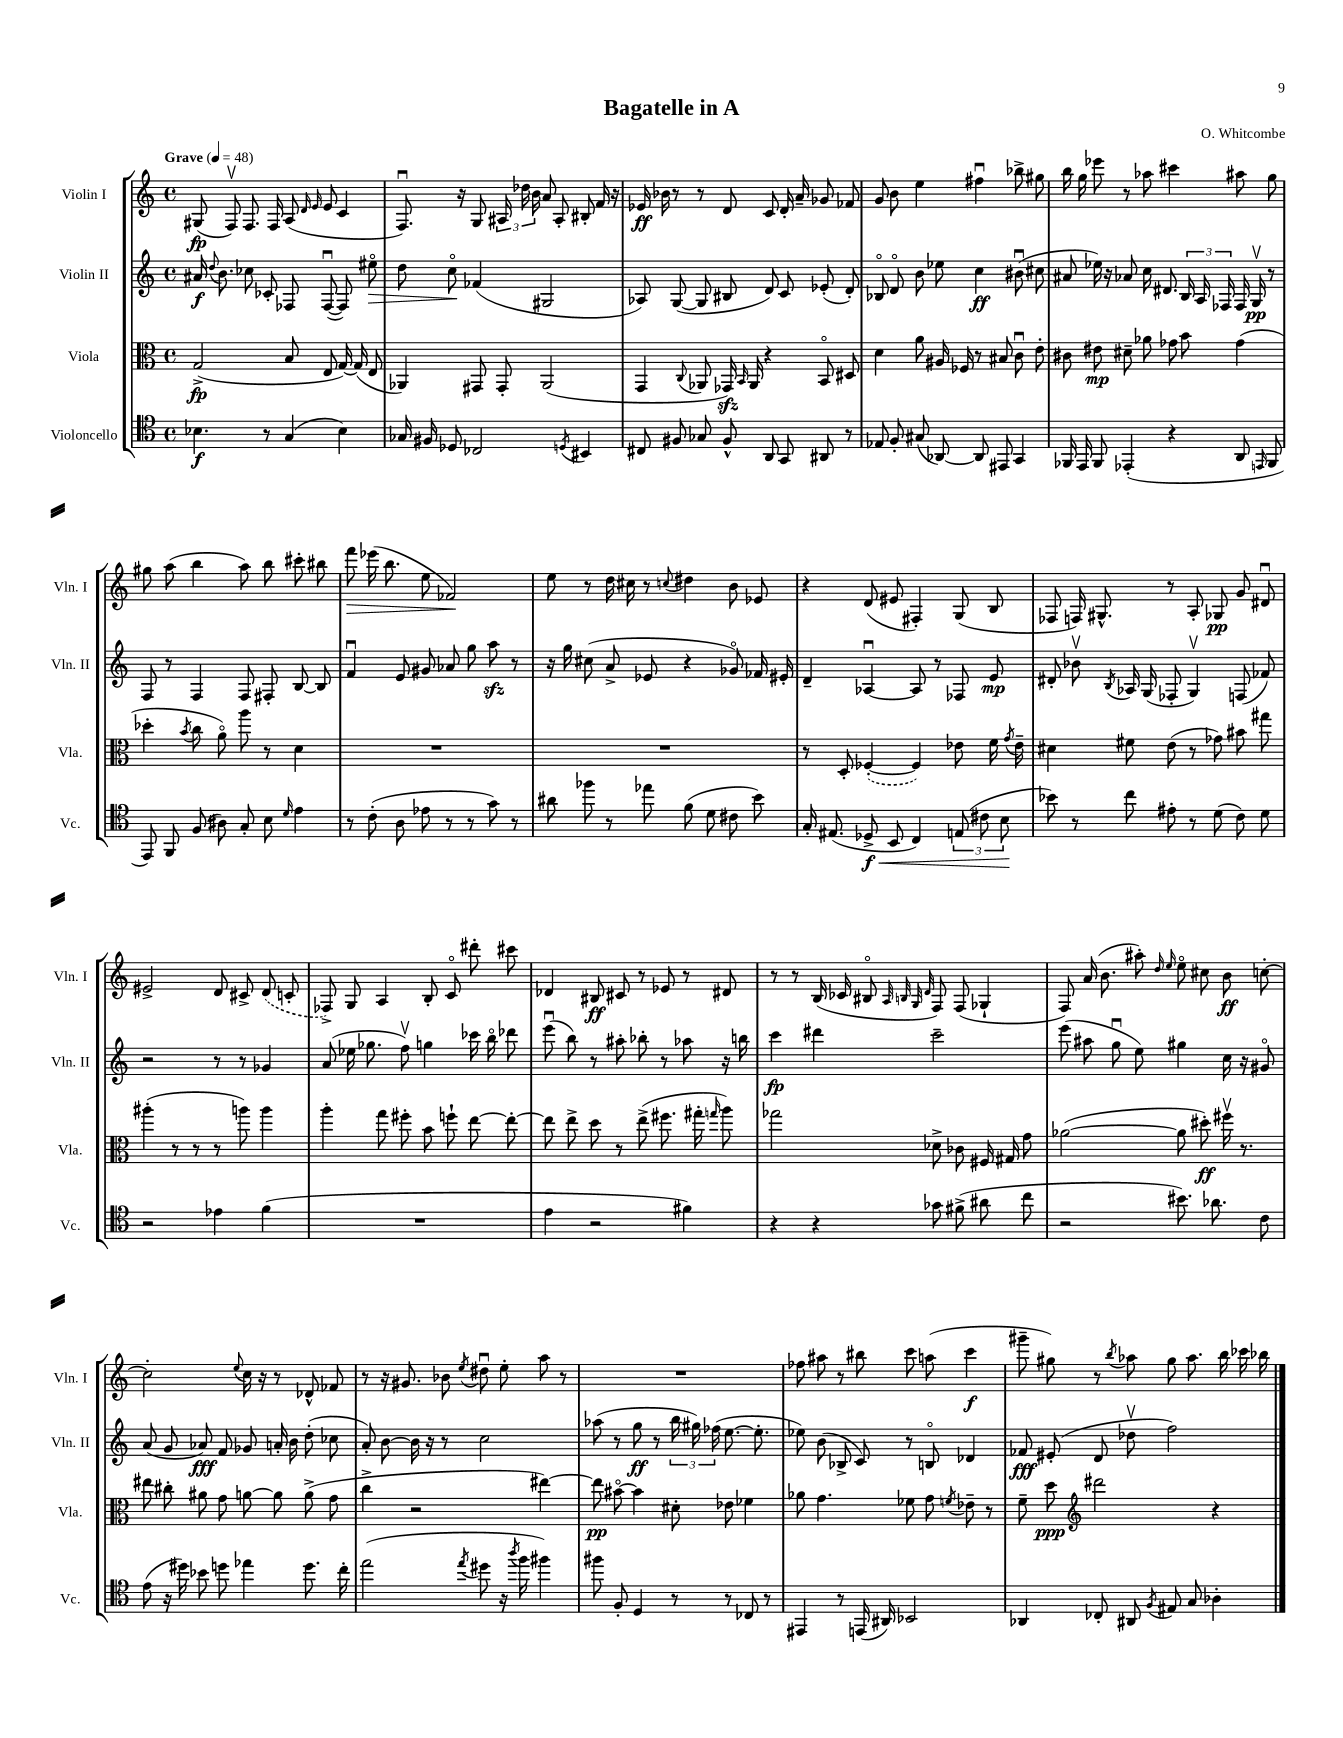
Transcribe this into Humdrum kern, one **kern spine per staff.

**kern	**kern	**kern	**kern
*staff4	*staff3	*staff2	*staff1
*clefC4	*clefC3	*clefG2	*clefG2
*k[]	*k[]	*k[]	*k[]
*M4/4	*M4/4	*M4/4	*M4/4
*met(c)	*met(c)	*met(c)	*met(c)
*MM48	*MM48	*MM48	*MM48
4.B-	(2G^	16a#	(8G#
.	.	8qqdd	.
.	.	8.b	.
.	.	.	8Fv)
.	.	8cc-	8.F
8r	.	8c-'	.
.	.	.	16F
(4G	8B	8F-	(8A
.	.	.	16qqd
.	.	.	16qqe
.	8E	([8F-u	8e
4B-)	[16G)	8F-])	4c
.	(16G]	.	.
.	8E	8ee#o	.
=	=	=	=
16G-	4AA-)	8dd	8.Fu)
16F#	.	.	.
8D-	.	8cco	.
.	.	.	16r
2C-	8GG#	(4f-	8G
.	8GG#'	.	24A#
.	.	.	24dd-
.	.	.	24b
.	(2AA-	2G#	8a
.	.	.	8A#'
8qD	.	.	.
4BB#	.	.	8B#'
.	.	.	16f
.	.	.	16r
=	=	=	=
8C#	4GG	8A-)	16e-
.	.	.	16b-
8F#	.	([8G	8r
.	8qqC	.	.
8G-	8AA-	8G]	8r
8F#^^	16GG-)	8B#	8d
.	16qqBB	.	.
.	16AA-	.	.
8AA	4r	8d)	8c
8GG	.	8c	16d'
.	.	.	16a~
8AA#	8BBo	(8e-'	8g-
8r	8D#	8d')	8f-
=	=	=	=
8E-	4d	8B-o	8g
8F'	.	8do	8b
(8G#	8a	8b	4ee
[8AA-)	16A#	8ee-	.
.	16F-	.	.
8AA-]	8r	4cc	4ff#u
8EE#	8B#	.	.
4GG	8cu	(8b#u	8bb-^
.	8e'	8cc#	8gg#
=	=	=	=
16FF-	8c#	8a#	16bb
16EE	.	.	16gg
8FF-	8e#	16ee-)	8eee-
.	.	16r	.
(4EE-'	8d#~	8a-	8r
.	8a-	16cc	8aa-
.	.	8.d#	.
4r	8g-	.	4ccc#
.	8b	24B	.
.	.	24A	.
.	.	24F-	.
8AA	(4g-	16F-	8aa#
.	.	16Gv	.
16qqEE	.	.	.
8FF-	.	8r	8gg
=	=	=	=
8EE)	4dd-'	8F	8gg#
8FF	.	8r	(8aa
.	8qb	.	.
(8F	8cc	4F	4bb
8A#)	8ao)	.	.
8G'	8aa	8F	8aa)
8B	8r	8F#'	8bb
16qqd	.	.	.
4e	4d	[8B	8ccc#'
.	.	8B]	8bb#
=	=	=	=
8r	1r	4fu	8fff
(8c'	.	.	(16eee-
.	.	.	8.bb
8A	.	8e	.
8e-	.	8g#	8ee
8r	.	8a-	2f-)
8r	.	8gg	.
8g)	.	8aa	.
8r	.	8r	.
=	=	=	=
8a#	1r	16r	8ee
.	.	16gg	.
8ff-	.	(8cc#	8r
8r	.	8a^	16dd
.	.	.	16cc#
8ee-	.	8e-	8r
.	.	.	8qqcc
(8f	.	4r	4dd#
8d	.	.	.
8c#	.	8g-o)	8b
8b)	.	16f-	8e-
.	.	16e#'	.
=	=	=	=
16G'	8r	4d~	4r
(8.E#	.	.	.
.	8D'	.	.
8D-^	([4F-'	[4A-u	(8d
8BB	.	.	8e#
4C)	4F-])	8A-]	4F#')
.	.	8r	.
(12E	8e-	8F-	(8G
12c#	.	.	.
.	16f	8e	8B
12B	.	.	.
.	8qg	.	.
.	16e-~	.	.
=	=	=	=
8b-)	4d#	8d#'	8F-
8r	.	8b-v	16F)
.	.	.	8.G#^^
.	.	8qB	.
8cc	8f#	16A-	.
.	.	(16G	.
8e#'	(8e	8F-'	8r
8r	8r	4Gv)	8A'
(8d	8g-)	.	8G-
8c)	8b#	(8F	8g
8d	8gg#	8f-)	8d#u
=	=	=	=
2r	(4aa#'	2r	2e#^
.	8r	.	.
.	8r	.	.
4e-	8r	8r	8d
.	8aa)	8r	8c#^
(4f	4aa	4g-	(8d
.	.	.	8c'
=	=	=	=
1r	4aa'	(8a	8F-^)
.	.	16ee-	8G
.	.	8.gg-	.
.	8gg	.	4A
.	8ff#'	8ffv)	.
.	8b	4gg	8B'
.	8ff`	.	8co
.	[8ee	16ccc-	8ddd#'
.	.	16bbo	.
.	8ee'_	8ddd-	8ccc#
=	=	=	=
4e	8ee]	(8eeeu	4d-
.	8ee^	8bb)	.
2r	8dd	8r	8B#
.	8r	8aa#'	8c#
.	(8ee^	8bb-'	8r
.	8.ff#	8r	8e-
4f#)	.	8aa-	8r
.	16gg#'	.	.
.	16qqgg	.	.
.	8aa)	16r	8d#
.	.	16bb	.
=	=	=	=
4r	2gg-	4ccc	8r
.	.	.	8r
4r	.	4ddd#	(16B
.	.	.	16c-
.	.	.	8B#o
.	.	.	32qqA
.	.	.	32qqB
.	.	.	32qqG
.	.	.	32qqd
8g-	8d-^	2ccc~	8F)
(8f#^	8c-	.	(8F
8a#	16F#	.	4G-`
.	16G#	.	.
8cc	8g	.	.
=	=	=	=
2r	([2a-	(8eee	8F)
.	.	8aa#	(16a
.	.	.	8.b
.	.	8ggu	.
.	.	8ee)	8aa#')
.	.	.	16qqdd
.	.	.	16qqee
8.b#)	8a-]	4gg#	8eeo
.	8dd#')	.	8cc#
8.a-	.	.	.
.	16ff#v	16cc	8b
.	8.r	16r	.
8c	.	8g#o	[8cc'
=	=	=	=
(8e	8ee#	(8a	2cc']
16r	8cc#'	8g	.
16dd#)	.	.	.
8b-	8a#	8a-)	.
8dd	8g	8f	.
.	.	.	8qqee
4ee-	[8a	8g-	16cc
.	.	.	16r
.	8a]	16a'	8r
.	.	16b	.
8.dd	(8a^	(8dd'	8d-^^
.	8g	8cc-	8f-
16cc'	.	.	.
=	=	=	=
(2ee	4cc^	8a')	8r
.	.	[8b	16r
.	.	.	8.g#
.	2r	16b]	.
.	.	16r	.
.	.	8r	8b-
8qee	.	.	8qee
8dd#	.	2cc	8dd#u
16r	.	.	8ee'
8qaa	.	.	.
16ff	.	.	.
4ff#)	[4ee#)	.	8aa
.	.	.	8r
=	=	=	=
8ff#	8ee#]	(8aa-	1r
8F'	[8b#o	8r	.
4D	4b#]	8gg	.
.	.	8r	.
8r	8d#'	24bb	.
.	.	24gg#)	.
.	.	(24ff-	.
8r	8e-	[8.ee	.
8C-	4f-	.	.
.	.	8.ee']	.
8r	.	.	.
=	=	=	=
4EE#	8a-	8ee-)	8ff-
.	4.g	(8b	8aa#
8r	.	8B-^	8r
(16EE	.	8c)	8bb#
16AA#)	.	.	.
2BB-	8f-	8r	8ccc
.	8g	8Bo	(8aa
.	8qf	.	.
.	8e-~	4d-	4ccc
.	8r	.	.
=	=	=	=
4AA-	8f~	8f-	8ggg#~
.	8dd	(8e#'	8gg#)
*	*clefG2	*	*
8C-'	2ddd#	8d	8r
.	.	.	8qbb
8AA#	.	8dd-v	8aa-
8qF	.	.	.
8E#	.	2ff)	8gg#
8G	.	.	8.aa-
4A-'	4r	.	.
.	.	.	16bb
.	.	.	16ccc-
.	.	.	16bb-
==	==	==	==
*-	*-	*-	*-
